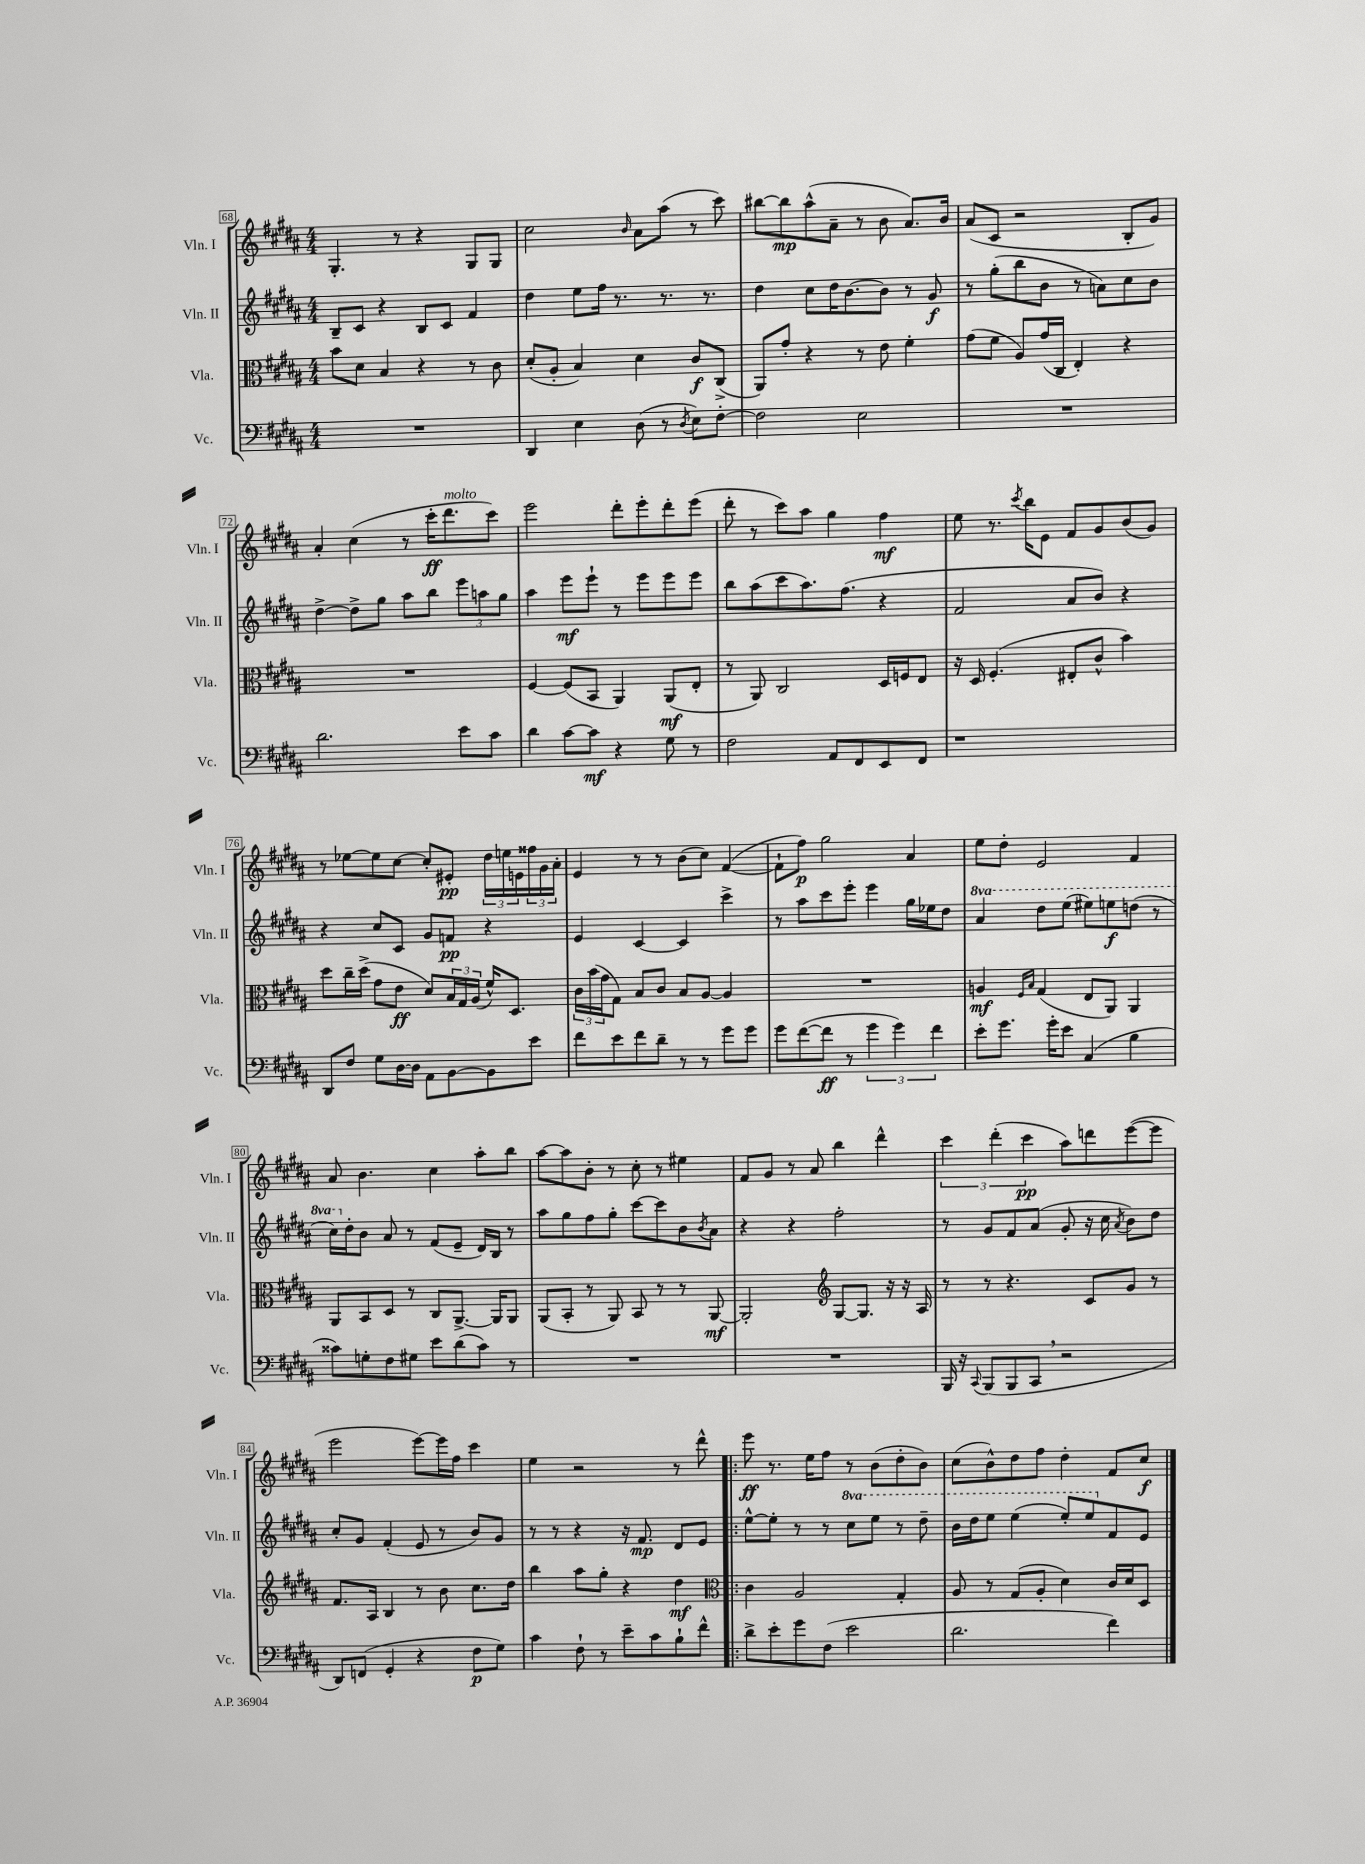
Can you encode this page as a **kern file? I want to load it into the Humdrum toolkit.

**kern	**dynam	**kern	**dynam	**kern	**dynam	**kern	**dynam
*part4	*part4	*part3	*part3	*part2	*part2	*part1	*part1
*staff4	*staff4	*staff3	*staff3	*staff2	*staff2	*staff1	*staff1
*I"Vc.	*	*I"Vla.	*	*I"Vln. II	*	*I"Vln. I	*
*I'Vc.	*	*I'Vla.	*	*I'Vln. II	*	*I'Vln. I	*
*clefF4	*	*clefC3	*	*clefG2	*	*clefG2	*
*k[f#c#g#d#a#]	*	*k[f#c#g#d#a#]	*	*k[f#c#g#d#a#]	*	*k[f#c#g#d#a#]	*
*M4/4	*	*M4/4	*	*M4/4	*	*M4/4	*
=68	=68	=68	=68	=68	=68	=68	=68
1r	.	8b\L	.	8B~/L	.	4.G#'/	.
.	.	8d#\J	.	8c#/J	.	.	.
.	.	4B/	.	4r	.	.	.
.	.	.	.	.	.	8r	.
.	.	4r	.	8B/L	.	4r	.
.	.	.	.	8c#/J	.	.	.
.	.	8r	.	4f#/	.	8G#/L	.
.	.	8c#\	.	.	.	8G#/J	.
=69	=69	=69	=69	=69	=69	=69	=69
4DD#/	.	(8d#'/L	.	4dd#\	.	2cc#\	.
.	.	8A#'/J	.	.	.	.	.
4E\	.	4B/)	.	8ee\L	.	.	.
.	.	.	.	16ff#\Jk	.	.	.
.	.	.	.	8.r	.	.	.
.	.	.	.	.	.	16qqb/	.
(8D#\	.	4d#\	.	.	.	8a#\L	.
8r	.	.	.	8.r	.	(8aa#\J	.
8qD#/	.	.	.	.	.	.	.
8E\L)	.	8c#/L	f	.	.	8r	.
.	.	.	.	8.r	.	.	.
[8F#'\J	.	(8C#^/J	.	.	.	8ccc#\)	.
=70	=70	=70	=70	=70	=70	=70	=70
2F#\]	.	8AA#/L)	.	4dd#\	.	[8bb#X\L	.
.	.	8g#'/J	.	.	.	8bb#\]	mp
.	.	4r	.	8cc#\L	.	(8aa#^^\	.
.	.	.	.	16dd#\K	.	8a#~\J	.
.	.	.	.	[8.b\	.	.	.
2E\	.	8r	.	.	.	8r	.
.	.	8e\	.	8b\J]	.	8b\	.
.	.	4f#'\	.	8r	.	8.a#/L)	.
.	.	.	.	8g#/	f	.	.
.	.	.	.	.	.	16b/Jk	.
=71	=71	=71	=71	=71	=71	=71	=71
1r	.	(8g#\L	.	8r	.	(8a#/L	.
.	.	8f#\J	.	(8gg#'\L	.	8c#/J	.
.	.	8A#/L)	.	8bb\	.	2r	.
.	.	(16g#/L	.	8b\J	.	.	.
.	.	16C#/JJ	.	.	.	.	.
.	.	4E'/)	.	8r	.	.	.
.	.	.	.	8an\L)	.	.	.
.	.	4r	.	8cc#\	.	8B'/L	.
.	.	.	.	8b\J	.	8g#/J)	.
!!LO:LB:g=z
=72	=72	=72	=72	=72	=72	=72	=72
2.d#\	.	1r	.	[4dd#^\	.	4a#'/	.
.	.	.	.	8dd#^\L]	.	(4cc#\	.
.	.	.	.	8gg#\J	.	.	.
.	.	.	.	8aa#\L	.	8r	.
.	.	.	.	8bb\J	.	16ccc#'\KL	ff
!	!	!	!	!	!	!LO:TX:a:i:t=molto	!
.	.	.	.	.	.	8.ddd#\	.
8e\L	.	.	.	12eee\L	.	.	.
.	.	.	.	12aan\	.	.	.
8c#\J	.	.	.	.	.	8ccc#\J)	.
.	.	.	.	12gg#\J	.	.	.
=73	=73	=73	=73	=73	=73	=73	=73
4d#\	.	[4F#/	.	4aa#\	.	2eee\	.
[8c#\L	.	(8F#/L]	.	8eee\L	mf	.	.
8c#\J]	mf	8BB/J	.	8eee`\J	.	.	.
4r	.	4AA#/)	.	8r	.	8ddd#'\L	.
.	.	.	.	8eee\L	.	8eee'\	.
8G#\	.	(8AA#/L	mf	8eee\	.	8ddd#'\	.
8r	.	8E'/J	.	8eee\J	.	(8eee\J	.
=74	=74	=74	=74	=74	=74	=74	=74
2F#\	.	8r	.	8bb\L	.	8ddd#'\	.
.	.	8AA#/)	.	(8aa#\	.	8r	.
.	.	2C#/	.	8ccc#\	.	8ccc#\L)	.
.	.	.	.	8.aa#\)	.	8aa#\J	.
8AA#/L	.	.	.	.	.	4gg#\	.
.	.	.	.	(8.ff#\J	.	.	.
8FF#/	.	.	.	.	.	.	.
8EE/	.	16D#/LL	.	4r	.	4ff#\	mf
.	.	16Fn/J	.	.	.	.	.
8FF#/J	.	8E/J	.	.	.	.	.
=75	=75	=75	=75	=75	=75	=75	=75
1r	.	16r	.	2f#/	.	8ee\	.
.	.	16D#/	.	.	.	.	.
.	.	(4.F#'/	.	.	.	8.r	.
.	.	.	.	.	.	8qccc#/	.
.	.	.	.	.	.	16bb\KL	.
.	.	.	.	.	.	8e\J	.
.	.	8E#X'/L	.	8a#/L	.	8f#/L	.
.	.	8c#^^/J	.	8b/J)	.	8g#/	.
.	.	4b\)	.	4r	.	(8b/	.
.	.	.	.	.	.	8g#/J)	.
!!LO:LB:g=z
=76	=76	=76	=76	=76	=76	=76	=76
8DD#/L	.	8dd#\L	.	4r	.	8r	.
8F#/J	.	16cc#~\L	.	.	.	[8ee-X\L	.
.	.	(16dd#^\JJ	.	.	.	.	.
8G#\L	.	8g#\L	.	8cc#/L	.	8ee-\]	.
[16D#\L	.	8e\J	ff	8c#/J	.	[8cc#\J	.
16D#\JJ]	.	.	.	.	.	.	.
8AA#\L	.	8d#/L)	.	8g#/L	.	8cc#'/L]	.
[8BB\	.	24B/L	.	8fn/J	pp	8e#X'/J	pp
.	.	24G#/	.	.	.	.	.
.	.	(24A#/JJ	.	.	.	.	.
8BB\]	.	16f#^^/KL)	.	4r	.	24dd#\LL	.
.	.	.	.	.	.	24een\	.
.	.	8.D#/J	.	.	.	.	.
.	.	.	.	.	.	24en\	.
8e\J	.	.	.	.	.	24ff##X\	.
.	.	.	.	.	.	24g#\	.
.	.	.	.	.	.	24a#'\JJ	.
=77	=77	=77	=77	=77	=77	=77	=77
8f#\L	.	24c#\LL	.	4e/	.	4e/	.
.	.	(24b\	.	.	.	.	.
.	.	24g#\J	.	.	.	.	.
8e\	.	8G#\J)	.	.	.	.	.
8f#\	.	8B/L	.	[4c#/	.	8r	.
8d#~\J	.	8c#/J	.	.	.	8r	.
8r	.	8B/L	.	4c#/]	.	(8b\L	.
8r	.	[8A#/J	.	.	.	8cc#\J)	.
8g#\L	.	4A#/]	.	4ccc#^\	.	([4f#/	.
8g#\J	.	.	.	.	.	.	.
=78	=78	=78	=78	=78	=78	=78	=78
8g#\L	.	1r	.	8r	.	8f#`\L]	.
([8f#\	.	.	.	8aa#\L	.	8ff#\J)	p
8f#\J]	ff	.	.	8ccc#\	.	2gg#\	.
8r	.	.	.	8eee'\J	.	.	.
6g#\	.	.	.	4eee\	.	.	.
6g#\)	.	.	.	.	.	.	.
.	.	.	.	16gg#\LL	.	4a#/	.
.	.	.	.	16ee-X\J	.	.	.
6f#\	.	.	.	.	.	.	.
.	.	.	.	8dd#\J	.	.	.
=79	=79	=79	=79	=79	=79	=79	=79
*	*	*	*	*8va	*	*	*
8e'\L	.	4An/	mf	4aa#/	.	8ee\L	.
8.g#\J	.	.	.	.	.	8dd#'\J	.
.	.	16qqF#/LL	.	.	.	.	.
.	.	16qqB/JJ	.	.	.	.	.
.	.	(4G#/	.	8ddd#\L	.	2e/	.
16g#'\KL	.	.	.	.	.	.	.
8e\J	.	.	.	(8eee\J	.	.	.
(4C#/	.	8E/L	.	8eee#X\L)	.	.	.
.	.	8AA#/J)	.	8eeen\	f	.	.
4B\	.	4AA#/	.	(8dddn\J	.	4f#/	.
.	.	.	.	8r	.	.	.
!!LO:LB:g=z
=80	=80	=80	=80	=80	=80	=80	=80
8c##X\L)	.	8AA#/L	.	16ccc#\LL)	.	8a#/	.
*	*	*	*	*X8va	*	*	*
.	.	.	.	16dd#'\J	.	.	.
8Gn'\	.	8BB/	.	8b\J	.	4.b\	.
8F#\	.	8D#/J	.	8a#/	.	.	.
8G#X\J	.	8r	.	8r	.	.	.
8e\L	.	8C#/L	.	(8f#/L	.	4cc#\	.
(8d#\	.	[8.AA#^/J	.	8e~/J	.	.	.
8c##\J)	.	.	.	16d#/LL)	.	8aa#'\L	.
.	.	16AA#/KL]	.	16B/JJ	.	.	.
8r	.	8AA#/J	.	8r	.	8bb\J	.
=81	=81	=81	=81	=81	=81	=81	=81
1r	.	(8AA#/L	.	8aa#\L	.	[8aa#\L	.
.	.	8BB'/J	.	8gg#\	.	8aa#\]	.
.	.	8r	.	8ff#\	.	8b'\J	.
.	.	8AA#/)	.	8gg#'\J	.	8r	.
.	.	8BB/	.	[8ccc#\L	.	8cc#'\	.
.	.	8r	.	8ccc#\]	.	8r	.
.	.	8r	.	8b\	.	4ee#X\	.
.	.	.	.	8qb/	.	.	.
.	.	[8AA#/	mf	8a#\J	.	.	.
=82	=82	=82	=82	=82	=82	=82	=82
1r	.	2AA#'/]	.	4r	.	8f#/L	.
.	.	.	.	.	.	8g#/J	.
.	.	.	.	4r	.	8r	.
.	.	.	.	.	.	8a#/	.
*	*	*clefG2	*	*	*	*	*
.	.	[8G#/L	.	2ff#'\	.	4bb\	.
.	.	8.G#/J]	.	.	.	.	.
.	.	.	.	.	.	4ddd#^^\	.
.	.	16r	.	.	.	.	.
.	.	16r	.	.	.	.	.
.	.	16A#/	.	.	.	.	.
=83	=83	=83	=83	=83	=83	=83	=83
16BBB/	.	8r	.	8r	.	6ccc#\	.
16r	.	.	.	.	.	.	.
8qqCC#/	.	.	.	.	.	.	.
(8BBB/L	.	8r	.	8g#/L	.	.	.
.	.	.	.	.	.	(6ddd#'\	.
8BBB/	.	4.r	.	8f#/	.	.	.
.	.	.	.	.	.	6ccc#\	pp
8CC#,/J	.	.	.	(8a#/J	.	.	.
2r	.	.	.	8g#'/	.	8aa#\L)	.
.	.	8c#/L	.	16r	.	8dddn\	.
.	.	.	.	16cc#\	.	.	.
.	.	.	.	8qa#/	.	.	.
.	.	8g#/J	.	8b\L)	.	([8eee\	.
.	.	8r	.	8dd#\J	.	8eee\J]	.
!!LO:LB:g=z
=84	=84	=84	=84	=84	=84	=84	=84
8DD#/L)	.	8.f#/L	.	8cc#'/L	.	2eee\	.
(8FFn/J	.	.	.	8g#/J	.	.	.
.	.	16A#/Jk	.	.	.	.	.
4GG#'/	.	4B/	.	(4f#'/	.	.	.
4r	.	8r	.	8e/	.	[8eee\L)	.
.	.	8b\	.	8r	.	16eee\L]	.
.	.	.	.	.	.	16ff#\JJ	.
8F#\L	p	8.cc#\L	.	8b/L)	.	4ccc#\	.
8G#\J)	.	.	.	8g#/J	.	.	.
.	.	16dd#\Jk	.	.	.	.	.
=85	=85	=85	=85	=85	=85	=85	=85
4c#\	.	4bb\	.	8r	.	4ee\	.
.	.	.	.	8r	.	.	.
8F#`\	.	8aa#\L	.	4r	.	2r	.
8r	.	8gg#'\J	.	.	.	.	.
8e~\L	.	4r	.	16r	.	.	.
.	.	.	.	8.f#/	mp	.	.
8c#\	.	.	.	.	.	.	.
8B`\	.	4dd#\	mf	8d#/L	.	8r	.
8f#^^\J	.	.	.	8e/J	.	8ddd#^^\	.
=86!|:	=86!|:	=86!|:	=86!|:	=86!|:	=86!|:	=86!|:	=86!|:
*	*	*clefC3	*	*	*	*	*
8d#^\L	.	4c#\	.	[8ee^^\L	.	8eee\	ff
8e'\	.	.	.	8ee'\J]	.	8.r	.
8g#\	.	2A#/	.	8r	.	.	.
.	.	.	.	.	.	16ee\KL	.
(8F#\J	.	.	.	8r	.	8ff#\J	.
*	*	*	*	*8va	*	*	*
2e\	.	.	.	8ccc#\L	.	8r	.
.	.	.	.	8eee\J	.	(8b\L	.
.	.	4G#'/	.	8r	.	8dd#'\	.
.	.	.	.	8ddd#~\	.	8b\J)	.
=87	=87	=87	=87	=87	=87	=87	=87
2.d#\	.	8A#/	.	16bb\LL	.	(8cc#\L	.
.	.	.	.	16ddd#\J	.	.	.
.	.	8r	.	8eee\J	.	8b^^\)	.
.	.	(8G#/L	.	(4eee\	.	8dd#\	.
.	.	8A#'/J	.	.	.	8ff#\J	.
.	.	4d#\)	.	8eee'/L)	.	4dd#'\	.
.	.	.	.	8eee/	.	.	.
*	*	*	*	*X8va	*	*	*
4f#\)	.	16c#/LL	.	8f#/	.	8f#/L	.
.	.	16d#/J	.	.	.	.	.
.	.	8D#/J	.	8e/J	.	8cc#/J	f
==	==	==	==	==	==	==	==
*-	*-	*-	*-	*-	*-	*-	*-
